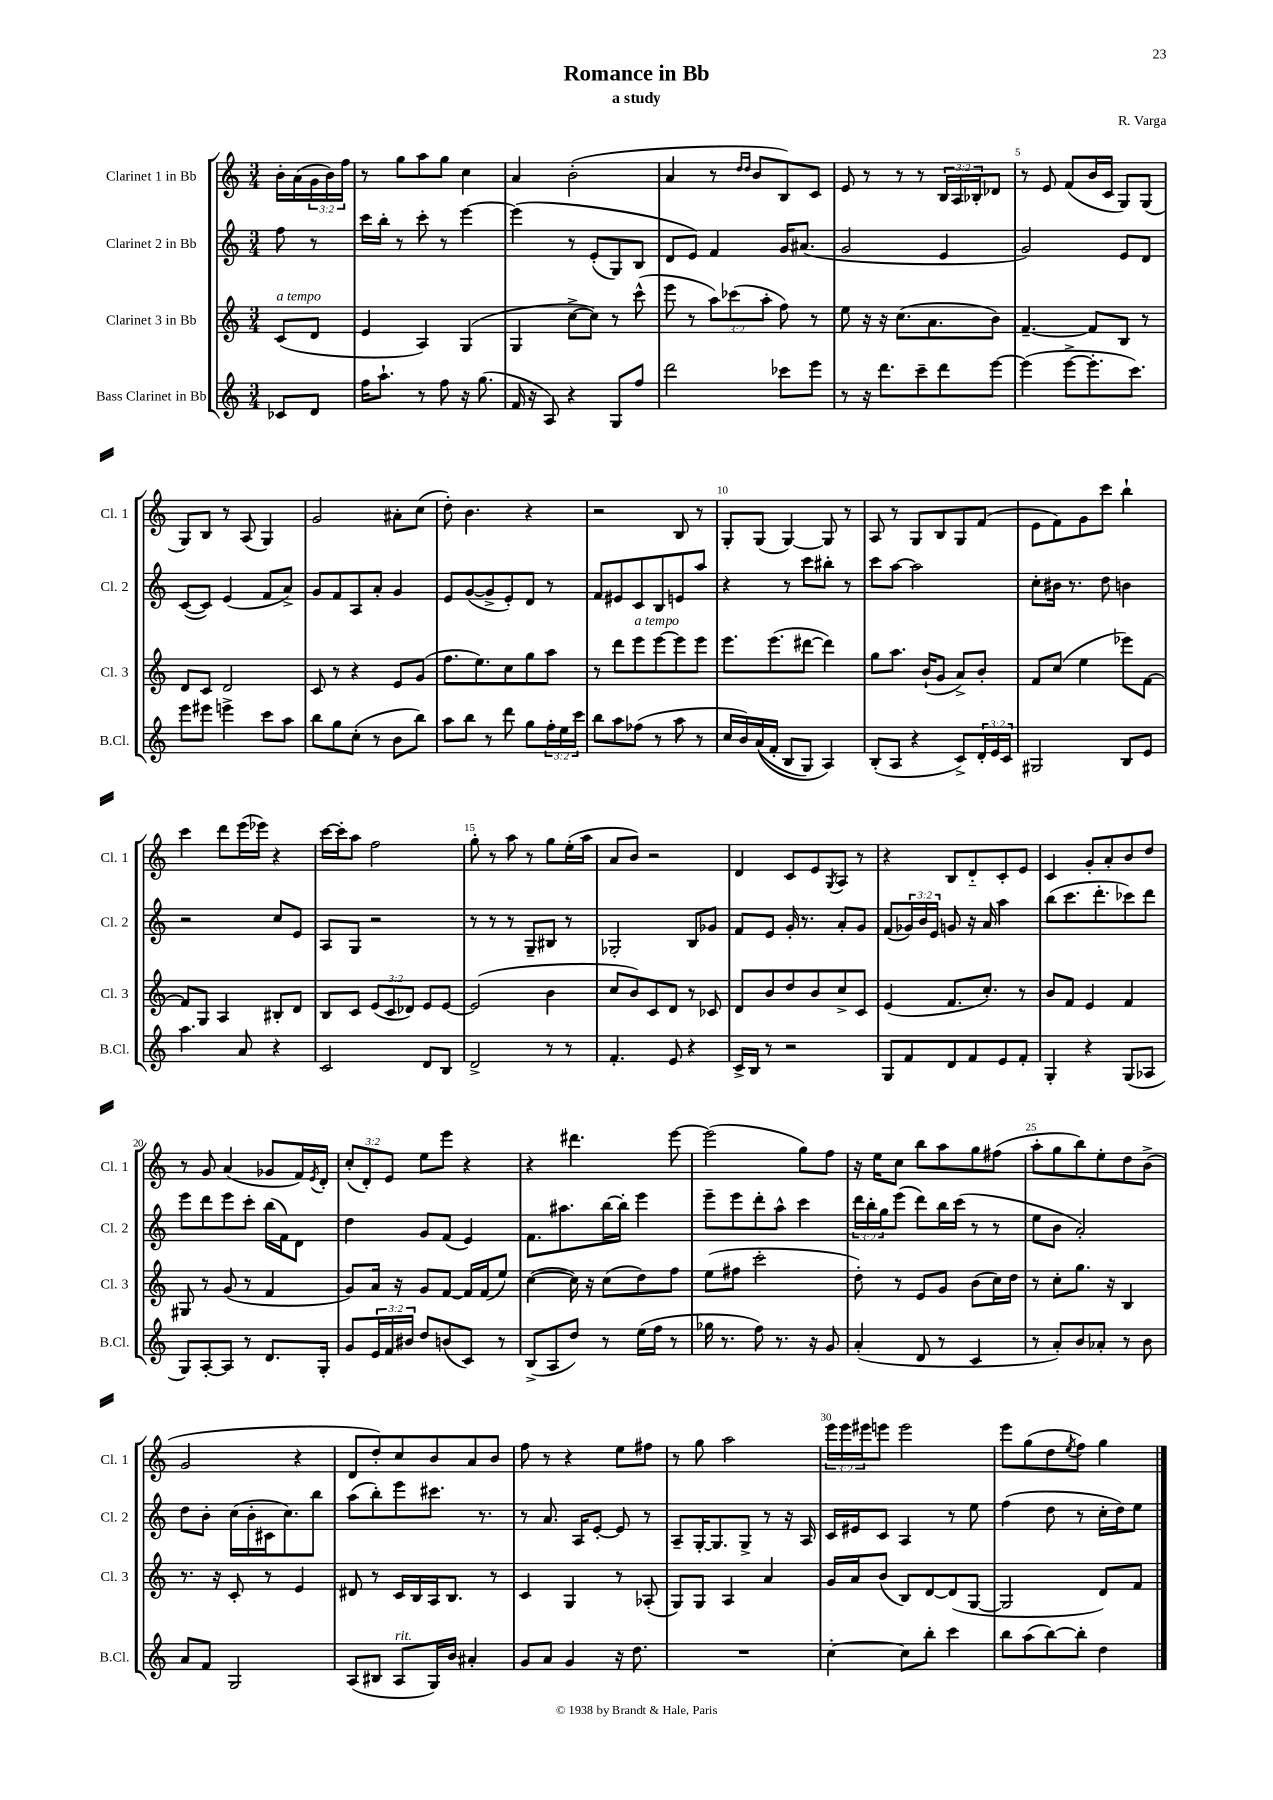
\header { title = "Romance in Bb" composer = "R. Varga" subtitle = "a study" }
<<
\new StaffGroup <<
\new Staff = "s0" \with { instrumentName = "Clarinet 1 in Bb" shortInstrumentName = "Cl. 1" } {
    \clef treble \key c \major \numericTimeSignature \time 3/4 \override Staff.TupletNumber.text = #tuplet-number::calc-fraction-text \partial 4
    b'16-. a'16( \tuplet 3/2 { g'16 b'16) f''16 } |
    r8 g''8 a''8 g''8 c''4 |
    a'4 b'2-.( |
    a'4 r8 \grace { d''16 d''16 } b'8 b8) c'8 |
    e'8 r8 r8 r8 \tuplet 3/2 { b16 a16 bes16-. } des'8 |
    r8 e'8 f'8( b'16 c'16 g8) g8( |
    g8) b8 r8 a8( g4) |
    g'2 ais'8-. c''8( |
    d''8-.) b'4. r4 |
    r2 b8 r8 |
    g8-. g8( g4~) g8 r8 |
    a8 r8 g8 b8 g8 f'8( |
    e'8 f'8) g'8 c'''8 b''4-! |
    c'''4 d'''8 e'''16( ees'''16) r4 |
    c'''16~ c'''16-. a''8 f''2 |
    g''8-. r8 a''8 r8 g''8 e''16-.( a''16 |
    a'8 b'8) r2 |
    d'4 c'8 e'8 \acciaccatura { g8 } a8 r8 |
    r4 b8 d'8-_ c'8-. e'8 |
    c'4 g'8-. a'8-. b'8 d''8 |
    r8 g'8 a'4( ges'8 f'16) \acciaccatura { e'8 } d'16-. |
    \tuplet 3/2 { c''8-.( d'8-.) e'8 } e''8 e'''8 r4 |
    r4 dis'''4. e'''8~ |
    e'''2( g''8) f''8 |
    r16 e''16 c''8 b''8 a''8 g''8 fis''8( |
    a''8-. g''8 b''8) e''8-. d''8 b'8->( |
    g'2 r4 |
    d'8 d''8-.) c''8 b'8 a'8 b'8 |
    f''8 r8 r4 e''8 fis''8 |
    r8 g''8 a''2 |
    \tuplet 3/2 { e'''16 e'''16 eis'''16 } e'''8 e'''2 |
    e'''8 g''8( d''8 \acciaccatura { e''8 } f''8) g''4 \bar "|." |
}
\new Staff = "s1" \with { instrumentName = "Clarinet 2 in Bb" shortInstrumentName = "Cl. 2" } {
    \clef treble \key c \major \numericTimeSignature \time 3/4 \override Staff.TupletNumber.text = #tuplet-number::calc-fraction-text \partial 4
    f''8 r8 |
    c'''16 b''16-. r8 c'''8-. r8 e'''4~ |
    e'''4\( r8 e'8-.( g8) b8 |
    d'8 e'8\) f'4 g'16 ais'8.( |
    g'2 e'4 |
    g'2) e'8 d'8 |
    c'8~( c'8) e'4( f'8 a'8->) |
    g'8 f'8 a8 a'8-. g'4 |
    e'8 g'8~( g'8-> e'8-.) d'8 r8 |
    f'8 eis'8 c'8 b8 e'8 a''8 |
    r4 r8 c'''8 bis''8-. r8 |
    c'''8 a''8~ a''2 |
    c''8-. bis'16 r8. d''8 b'4 |
    r2 c''8 e'8 |
    a8 g8 r2 |
    r8 r8 r8 g8-- bis8 r8 |
    ges2-. b8 ges'8 |
    f'8 e'8 g'16-. r8. a'8-. g'8 |
    f'8( \tuplet 3/2 { ges'16) b'16 e'16 } g'8 r16 a'16 a''4 |
    b''8( c'''8. d'''8.-. ces'''8) d'''8 |
    e'''8 d'''8 e'''8 c'''8-. b''16( f'16) d'8 |
    d''4 g'8 f'8( e'4) |
    f'8. ais''8. b''16~ b''16-. e'''4 |
    e'''8-- e'''8 d'''8-. a''8-^ c'''4 |
    \tuplet 3/2 { d'''16 b''16-. g''16 } e'''8( d'''8) b''16 c'''16( r8 r8 |
    e''8 b'8 a'2-.) |
    d''8 b'8-. c''16( b'16-. cis'16 c''8.) b''8 |
    a''8( b''8-.) e'''8 cis'''8. r8. |
    r8 a'8. a16 e'8~-. e'8 r8 |
    a8-- g16~-. g8. g8-> r8 r16 a16 |
    c'16 eis'16 c'8 a4 r8 e''8 |
    f''4( d''8 r8 c''16-. d''16) e''8 \bar "|." |
}
\new Staff = "s2" \with { instrumentName = "Clarinet 3 in Bb" shortInstrumentName = "Cl. 3" } {
    \clef treble \key c \major \numericTimeSignature \time 3/4 \override Staff.TupletNumber.text = #tuplet-number::calc-fraction-text \partial 4
    c'8^\markup { \italic "a tempo" }( d'8 |
    e'4 a4) g4( |
    g4 c''8~-> c''8) r8 c'''8-^( |
    e'''8 r8 \tuplet 3/2 { a''8) ces'''8( a''8-. } f''8) r8 |
    e''8 r16 r16 c''8.( a'8. b'8) |
    f'4.~-- f'8 b8 r8 |
    d'8 c'8 d'2 |
    c'8 r8 r4 e'8 g'8( |
    f''8. e''8.) c''8 g''8 a''8 |
    r8 d'''8 e'''8^\markup { \italic "a tempo" } e'''8~ e'''8 e'''8 |
    e'''8. e'''8.( dis'''8~ dis'''4) |
    g''8 a''8. b'16-!( g'8 a'8->) b'8-. |
    f'8 c''8( e''4 ees'''8) f'8~ |
    f'8 g8 a4 bis8-. d'8 |
    b8 c'8 \tuplet 3/2 { e'8( c'8 des'8) } e'8 e'8~ |
    e'2( b'4 |
    c''8 b'8) c'8 d'8 r8 ces'8 |
    d'8 b'8 d''8 b'8 c''8-> c'8 |
    e'4( f'8. c''8.-.) r8 |
    b'8 f'8 e'4 f'4 |
    gis8 r8 g'8( r8 f'4 |
    g'8) a'16 r16 g'8 f'8~ f'16 f'16( e''8) |
    c''4~( c''16) r16 c''8( d''8) f''8 |
    e''8( fis''8 c'''2-. |
    d''8-.) r8 e'8 g'8 b'8( c''16) d''16 |
    r8 c''8-. g''8. r16 b4 |
    r8. r16 c'8-. r8 e'4 |
    dis'8 r8 c'16 b16 a16 b8. r8 |
    c'4 g4 r8 aes8-.( |
    g8) g8 a4 a'4 |
    g'16 a'16 b'8( b8) d'8~ d'8( g8~ |
    g2 d'8) f'8 \bar "|." |
}
\new Staff = "s3" \with { instrumentName = "Bass Clarinet in Bb" shortInstrumentName = "B.Cl." } {
    \clef treble \key c \major \numericTimeSignature \time 3/4 \override Staff.TupletNumber.text = #tuplet-number::calc-fraction-text \partial 4
    ces'8 d'8 |
    f''16 a''8.-! r8 f''8 r16 g''8.( |
    f'16 r16 a8) r4 g8 f''8 |
    d'''2 ces'''8 e'''8 |
    r8 r16 d'''8. c'''8-- d'''8 e'''8~ |
    e'''4( e'''8~-> e'''8.-. c'''8.) |
    e'''8 eis'''8 e'''4-> c'''8 a''8 |
    b''8 g''8 c''8-.( r8 b'8 b''8) |
    a''8 b''8 r8 d'''8 g''8 \tuplet 3/2 { f''16-. e''16 c'''16 } |
    b''8 a''8 fes''8( r8 a''8 r8 |
    c''16 b'16) a'16(\( f'16-. b8 g8) a4\) |
    b8-.( a8 r4 c'8->) \tuplet 3/2 { d'16-. e'16 c'16 } |
    gis2 b8 e'8 |
    a''4. a'8 r4 |
    c'2 d'8 b8 |
    d'2-> r8 r8 |
    f'4.-. e'8 r4 |
    c'16-> b16 r8 r2 |
    g8 f'8 d'8 f'8 e'8 f'8-. |
    g4-. r4 g8( aes8 |
    g8) a8~-. a8 r8 d'8. g16-. |
    g'8 \tuplet 3/2 { e'16 f'16 bis'16 } d''8 b'8( c'8) r8 |
    b8->( a8 d''8) r8 e''16( f''16 r8 |
    ges''16 r8. f''8) r8. r16 g'8 |
    a'4-.( d'8 r8 c'4 |
    r8 a'8-.) b'8 aes'8-. r8 b'8 |
    a'8 f'8 g2 |
    a8( bis8 a8^\markup { \italic "rit." } g16) b'16 ais'4-. |
    g'8 a'8 g'4 r16 d''8. |
    R2. |
    c''4~-. c''8 b''8-. c'''4 |
    b''8 a''8( b''8~) b''8-. d''4 \bar "|." |
}
>>
>>
\layout { \context { \Score \override BarNumber.break-visibility = ##(#f #t #t) barNumberVisibility = #(every-nth-bar-number-visible 5) } }
